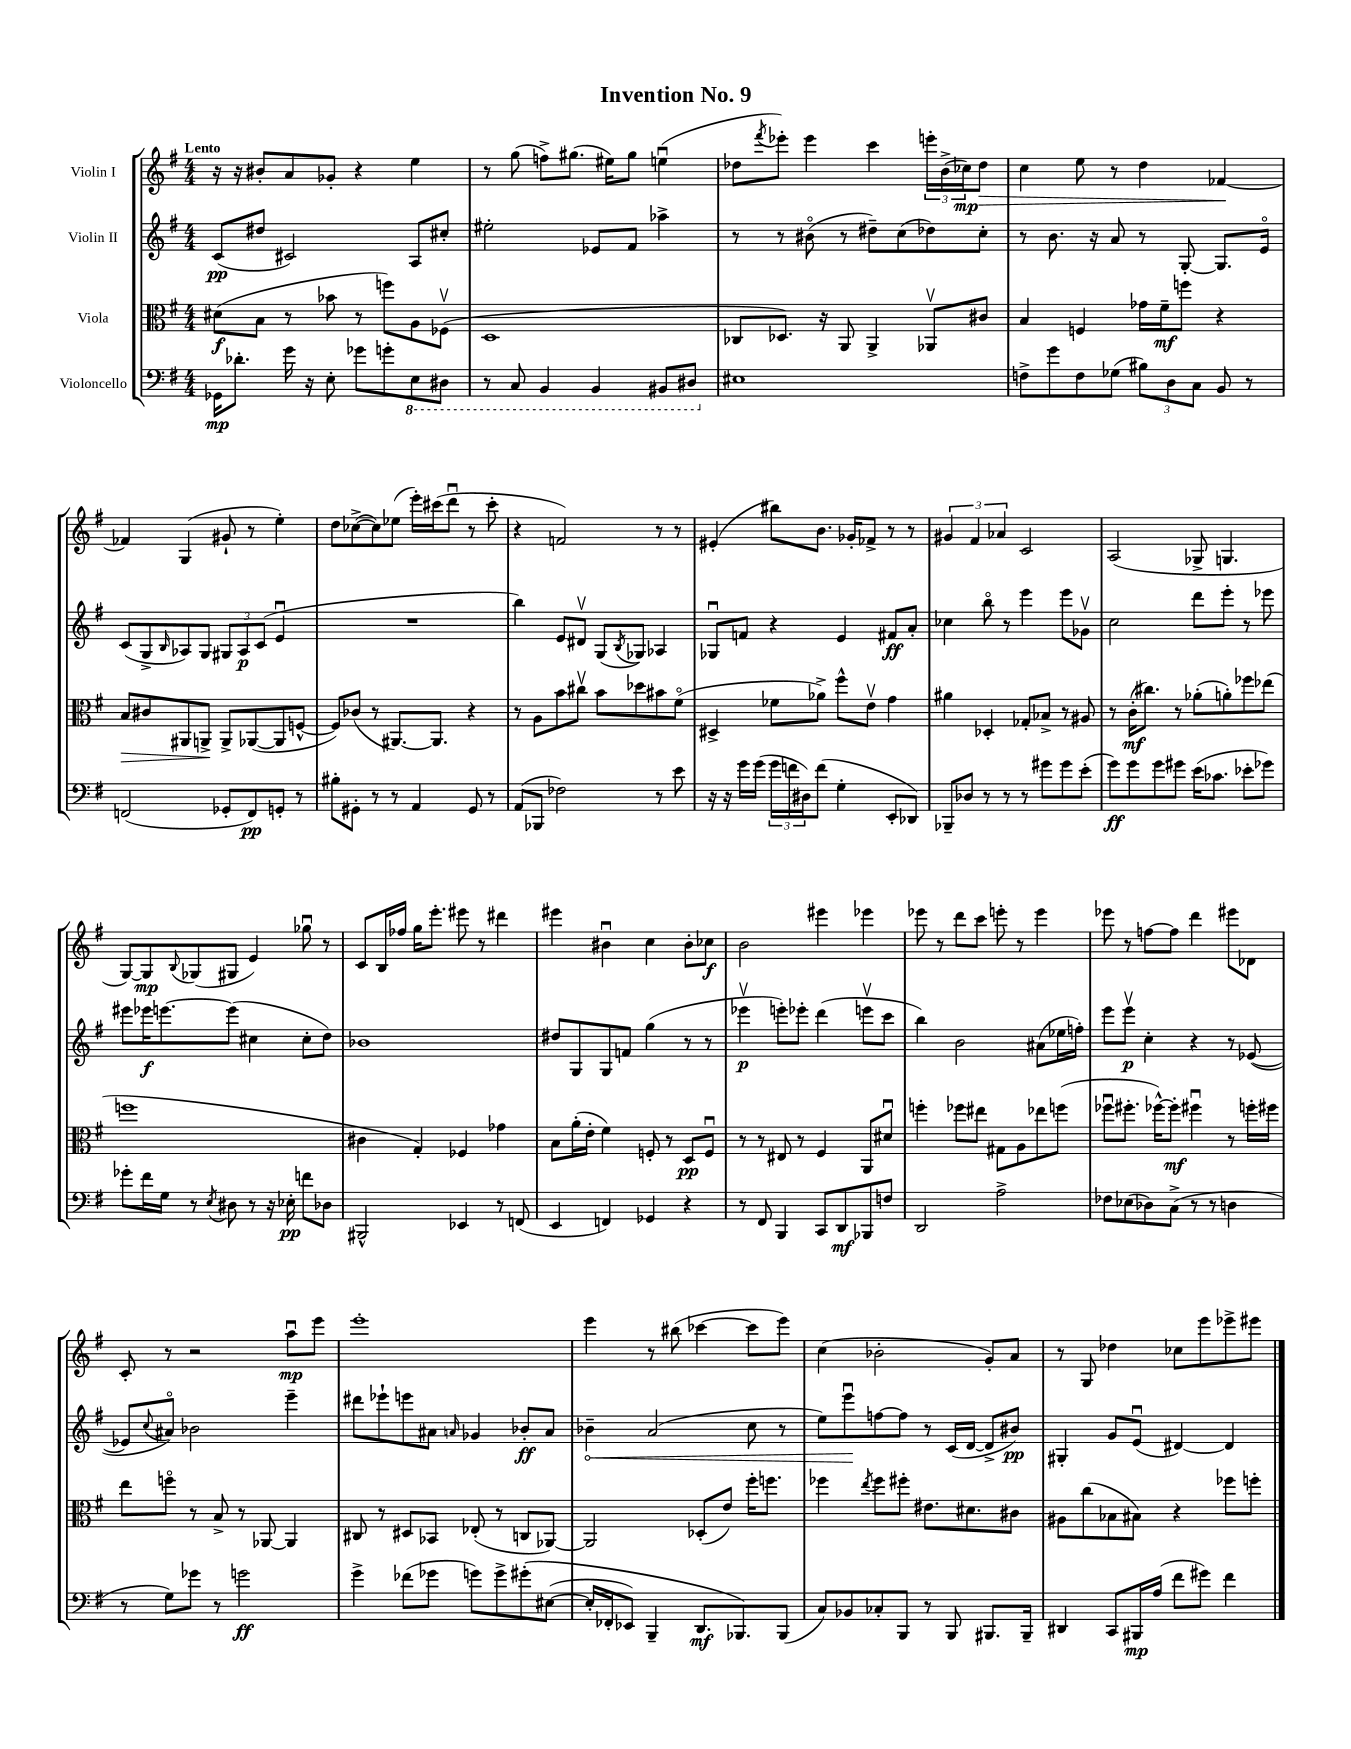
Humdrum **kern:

**kern	**dynam	**kern	**dynam	**kern	**dynam	**kern	**dynam
*part4	*part4	*part3	*part3	*part2	*part2	*part1	*part1
*staff4	*staff4	*staff3	*staff3	*staff2	*staff2	*staff1	*staff1
*I"Violoncello	*	*I"Viola	*	*I"Violin II	*	*I"Violin I	*
*clefF4	*	*clefC3	*	*clefG2	*	*clefG2	*
*k[f#]	*	*k[f#]	*	*k[f#]	*	*k[f#]	*
*M4/4	*	*M4/4	*	*M4/4	*	*M4/4	*
=1	=1	=1	=1	=1	=1	=1	=1
!	!	!	!	!	!	!LO:TX:a:B:t=Lento	!
16GG-X\KL	mp	(8d#X\L	f	(8c/L	pp	16r	.
8.d-X'\J	.	.	.	.	.	16r	.
.	.	8B\J	.	8dd#X/J	.	8b#X'/L	.
16g\	.	8r	.	2c#X/)	.	8a/	.
16r	.	.	.	.	.	.	.
8E'\	.	8b-X\	.	.	.	8g-X'/J	.
8g-X\L	.	8r	.	.	.	4r	.
8gn'\	.	8ffn\L)	.	.	.	.	.
*8ba	*	*	*	*	*	*	*
8EE\	.	8A\	.	8A/L	.	4ee\	.
8DD#X\J	.	(8F-Xv\J	.	8cc#X'/J	.	.	.
=2	=2	=2	=2	=2	=2	=2	=2
8r	.	1D	.	2ee#X'\	.	8r	.
8CC/	.	.	.	.	.	(8gg\	.
4BBB/	.	.	.	.	.	8ffn^\L)	.
.	.	.	.	.	.	(8.gg#X\J	.
4BBB/	.	.	.	8e-X/L	.	.	.
.	.	.	.	.	.	16ee#X\KL)	.
.	.	.	.	8f#/J	.	8gg#\J	.
8BBB#X/L	.	.	.	4aa-X^\	.	(4eenu\	.
8DD#X/J	.	.	.	.	.	.	.
=3	=3	=3	=3	=3	=3	=3	=3
*X8ba	*	*	*	*	*	*	*
1E#X	.	8C-X/L	.	8r	.	8dd-X\L	.
.	.	.	.	.	.	8qfff#/	.
.	.	8.D-X/J)	.	8r	.	8eee-X'\J)	.
.	.	.	.	(8b#X\	.	4eee-\	.
.	.	16r	.	.	.	.	.
.	.	8AA/	.	8r	.	.	.
.	.	4AA^/	.	8dd#X~\L)	.	4ccc\	.
.	.	.	.	(8cc\	.	.	.
.	.	8AA-Xv/L	.	8dd-X\)	.	24eeen'\LL	.
.	.	.	.	.	.	(24b^\	.
.	.	.	.	.	.	24cc-X\J)	mp
!	!	!	!	!	!	!	!LO:HP:b
.	.	8c#X/J	.	8cc'\J	.	8dd-\J	>
=4	=4	=4	=4	=4	=4	=4	=4
8Fn^\L	.	4B/	.	8r	.	4cc\	.
8g\	.	.	.	8.b\	.	.	.
8F\	.	4Fn/	.	.	.	8ee\	.
.	.	.	.	16r	.	.	.
(8G-X\J	.	.	.	8a/	.	8r	.
12B#X\L)	.	16g-X\LL	.	8r	.	4dd\	.
.	.	16f#~\J	mf	.	.	.	.
12D\	.	.	.	.	.	.	.
.	.	8ffn\J	.	[8G'/	.	.	.
12C\J	.	.	.	.	.	.	.
8BB/	.	4r	.	8.G/L]	.	[4f-X/	.
8r	.	.	.	.	.	.	.
.	.	.	.	16e/Jk	.	.	.
.	.	.	.	.	.	.	]
!!LO:LB:g=z
=5	=5	=5	=5	=5	=5	=5	=5
!	!	!	!LO:HP:b	!	!	!	!
(2FFn/	.	8B/L	>	(8c/L	.	4f-X/]	.
.	.	8c#X/	.	8G^/	.	.	.
.	.	.	.	16qqB/	.	.	.
.	.	8AA#X/	.	8A-X/)	.	(4G/	.
.	.	8AAn^/J	.	8G/J	.	.	.
8GG-X'/L	.	8AA^/L	]	12G#X/L	.	8g#X`/	.
.	.	.	.	12A-/	p	.	.
8FF/)	pp	([8AA-X/	.	.	.	8r	.
.	.	.	.	(12c/J	.	.	.
8GGn'/J	.	8AA-/]	.	4eu/	.	4ee'\)	.
8r	.	[8Fn^^/J	.	.	.	.	.
=6	=6	=6	=6	=6	=6	=6	=6
8B#X'\L	.	8F/L])	.	1r	.	8dd\L	.
8GG#X'\J	.	(8c-X/J	.	.	.	([8cc-X^\	.
8r	.	8r	.	.	.	8cc-\])	.
8r	.	[8.AA#X/L)	.	.	.	(8ee-X\J	.
4AA/	.	.	.	.	.	16eee'\LL)	.
.	.	8.AA#/J]	.	.	.	(16ccc#X\J	.
.	.	.	.	.	.	8dddu\J	.
8GG#/	.	4r	.	.	.	8r	.
8r	.	.	.	.	.	8ccc#'\	.
=7	=7	=7	=7	=7	=7	=7	=7
(8AA/L	.	8r	.	4bb\)	.	4r	.
8BBB-X/J	.	8A\L	.	.	.	.	.
2F-X\)	.	8b\	.	8e/L	.	2fn/)	.
.	.	8cc#Xv\J	.	8d#Xv/J	.	.	.
.	.	8b\L	.	(8G/L	.	.	.
.	.	.	.	8qB/	.	.	.
.	.	8dd-X\	.	8G-X/J)	.	.	.
8r	.	8b#X\	.	4A-X/	.	8r	.
8e\	.	(8f#\J	.	.	.	8r	.
=8	=8	=8	=8	=8	=8	=8	=8
16r	.	4D#X^/	.	8G-Xu/L	.	(4e#X'/	.
16r	.	.	.	.	.	.	.
16g\LL	.	.	.	8fn/J	.	.	.
(16g\JJ	.	.	.	.	.	.	.
24g\LL	.	8f-X\L	.	4r	.	8bb#X\L)	.
24fn\	.	.	.	.	.	.	.
24D#X\J)	.	.	.	.	.	.	.
(8f\J	.	8a-X^\J)	.	.	.	8.b\J	.
4G'\	.	8ff#^^\L	.	4e/	.	.	.
.	.	.	.	.	.	16g-X'/KL	.
.	.	8ev\J	.	.	.	8f-X^/J	.
8EE'/L	.	4g\	.	8f#X/L	ff	8r	.
8DD-X/J)	.	.	.	8a'/J	.	8r	.
=9	=9	=9	=9	=9	=9	=9	=9
8BBB-X~/L	.	4a#X\	.	4cc-X\	.	6g#X/	.
8D-X/J	.	.	.	.	.	.	.
.	.	.	.	.	.	6f#/	.
8r	.	4D-X'/	.	8bb\	.	.	.
.	.	.	.	.	.	6a-X/	.
8r	.	.	.	8r	.	.	.
8r	.	8G-X'/L	.	4eee\	.	2c/	.
8g#X\L	.	8B-X^/J	.	.	.	.	.
8g#\	.	8r	.	8eee\L	.	.	.
(8e'\J	.	8A#X/	.	8g-Xv\J	.	.	.
=10	=10	=10	=10	=10	=10	=10	=10
8g\L)	ff	8r	.	2cc\	.	(2A/	.
8g\	.	(16c'\KL	mf	.	.	.	.
.	.	8.cc#X\J)	.	.	.	.	.
8g\	.	.	.	.	.	.	.
8g#X\J	.	8r	.	.	.	.	.
(16e\KL	.	(8a-X'\L	.	8ddd\L	.	8G-X^/	.
8.c-X\J	.	.	.	.	.	.	.
.	.	8an'\)	.	8eee'\J	.	4.Gn/	.
8e-X'\L	.	8ff-X\	.	8r	.	.	.
8g-X\J)	.	(8ee-X\J	.	8eee-X\	.	.	.
!!LO:LB:g=z
=11	=11	=11	=11	=11	=11	=11	=11
8g-X'\L	.	1ffn	.	8eee#X\L	.	[8G/L)	.
16f#\L	.	.	.	16eee-X\K	f	8G/]	mp
16G\JJ	.	.	.	[8.eeen\	.	.	.
.	.	.	.	.	.	8qqB/	.
8r	.	.	.	.	.	(8G-X/	.
8qE/	.	.	.	.	.	.	.
8D#X\	.	.	.	(8eee\J]	.	8G#X/J	.
8r	.	.	.	4cc#X\	.	4e/)	.
16r	.	.	.	.	.	.	.
16E-X'\	pp	.	.	.	.	.	.
8fn\L	.	.	.	8cc#'\L	.	8gg-Xu\	.
8D-X\J	.	.	.	8dd\J)	.	8r	.
=12	=12	=12	=12	=12	=12	=12	=12
2BBB#X^^/	.	4c#X\	.	1b-X	.	8c/L	.
.	.	.	.	.	.	16B/L	.
.	.	.	.	.	.	16ff-X/JJ	.
.	.	4G'/)	.	.	.	16gg\KL	.
.	.	.	.	.	.	8.eee'\J	.
4EE-X/	.	4F-X/	.	.	.	8eee#X\	.
.	.	.	.	.	.	8r	.
8r	.	4g-X\	.	.	.	4ddd#X\	.
(8FFn/	.	.	.	.	.	.	.
=13	=13	=13	=13	=13	=13	=13	=13
4EE/	.	8B\L	.	8dd#X/L	.	4eee#X\	.
.	.	(16a'\L	.	8G/	.	.	.
.	.	16e'\JJ	.	.	.	.	.
4FFn/)	.	4f#\)	.	8G/	.	4b#Xu\	.
.	.	.	.	8fn/J	.	.	.
4GG-X/	.	8Fn'/	.	(4gg\	.	4cc\	.
.	.	8r	.	.	.	.	.
4r	.	8D/L	pp	8r	.	8b#'\L	.
.	.	8Fu/J	.	8r	.	8cc-X\J	f
=14	=14	=14	=14	=14	=14	=14	=14
8r	.	8r	.	4eee-Xv\	p	2b\	.
8FF#/	.	8r	.	.	.	.	.
4BBB/	.	8E#X/	.	8eeen'\L)	.	.	.
.	.	8r	.	8eee-X'\J	.	.	.
8CC/L	.	4F#/	.	(4ddd\	.	4eee#X\	.
8DD/	mf	.	.	.	.	.	.
8BBB-X/	.	8AA/L	.	8eeenv\L	.	4eee-X\	.
8Fn/J	.	8d#Xu/J	.	8ccc\J	.	.	.
=15	=15	=15	=15	=15	=15	=15	=15
2DD/	.	4ffn'\	.	4bb\)	.	8eee-X\	.
.	.	.	.	.	.	8r	.
.	.	8ff-X\L	.	2b\	.	8ddd\L	.
.	.	8ee#X\J	.	.	.	8ccc\J	.
2A^\	.	8G#X\L	.	.	.	8eeen'\	.
.	.	8A\	.	.	.	8r	.
.	.	8ee-X\	.	(8a#X\L	.	4eee\	.
.	.	(8ffn\J	.	16ee-X\L	.	.	.
.	.	.	.	16ffn'\JJ)	.	.	.
=16	=16	=16	=16	=16	=16	=16	=16
8F-X\L	.	8ff-Xu\L	.	8eee\L	.	8eee-X\	.
(8E-X\	.	8.ff#X'\J	.	8eeev\J	p	8r	.
8D-X\)	.	.	.	4cc'\	.	[8ffn\L	.
.	.	[16ff-X^^\KL)	.	.	.	.	.
(8C^\J	.	8ff-'\J]	mf	.	.	8ff\J]	.
8r	.	4ff#Xu\	.	4r	.	4ddd\	.
8r	.	.	.	.	.	.	.
4Dn\	.	8r	.	8r	.	8eee#X\L	.
.	.	16ffn'\LL	.	([8e-X/	.	8d-X\J	.
.	.	16ff#X\JJ	.	.	.	.	.
!!LO:LB:g=z
=17	=17	=17	=17	=17	=17	=17	=17
8r	.	8ee\L	.	8e-X/L]	.	8c'/	.
.	.	.	.	8qqcc/	.	.	.
8G\L)	.	8ffn\J	.	8a#X/J)	.	8r	.
8g-X\J	.	8r	.	2b-X\	.	2r	.
8r	.	8B^/	.	.	.	.	.
2gn\	ff	8r	.	.	.	.	.
.	.	[8AA-X/	.	.	.	.	.
.	.	4AA-/]	.	4eee~\	.	8aau\L	mp
.	.	.	.	.	.	8eee\J	.
=18	=18	=18	=18	=18	=18	=18	=18
4g^\	.	8C#X/	.	8ddd#X\L	.	1eee'	.
.	.	8r	.	8eee-X`\	.	.	.
(8f-X\L	.	8D#X/L	.	8eeen\	.	.	.
8g-X\J	.	8BB-X/J	.	8a#X\J	.	.	.
.	.	.	.	16qqan/	.	.	.
8gn\L)	.	(8E-X'/	.	4g-X/	.	.	.
8g^\	.	8r	.	.	.	.	.
(8g#X'\	.	8Cn/L	.	8b-X'/L	ff	.	.
([8E#X\J	.	[8AA-X/J)	.	8a/J	.	.	.
=19	=19	=19	=19	=19	=19	=19	=19
!	!	!	!	!	!LO:HP:b	!	!
16E#'/LL]	.	2AA-/]	.	4b-X~\	<	4eee\	.
16FF-X'/J	.	.	.	.	.	.	.
8EE-X/J)	.	.	.	.	.	.	.
4BBB~/	.	.	.	(2a/	.	8r	.
.	.	.	.	.	.	(8bb#X\	.
8.DD/L	mf	(8D-X'/L	.	.	.	[4ccc-X\	.
.	.	8e/J)	.	.	.	.	.
8.BBB-X/)	.	.	.	.	.	.	.
.	.	16ff#'\KL	.	8cc\	.	8ccc-\L]	.
.	.	8.ffn\J	.	.	.	.	.
(8BBB-/J	.	.	.	8r	.	8eee\J)	.
=20	=20	=20	=20	=20	=20	=20	=20
8C/L)	.	4ff-X\	.	8ee\L)	.	(4cc\	.
8BB-X/	.	.	.	8eeeu\	.	.	.
.	.	8qee/	.	.	.	.	.
8C-X'/	.	8ff-\L	.	[8ffn\	[	2b-X'\	.
8BBB/J	.	8ff#X'\J	.	8ff\J]	.	.	.
8r	.	8.e#X\L	.	8r	.	.	.
8BBB/	.	.	.	(16c/LL	.	.	.
.	.	8.d#X\	.	[16d/JJ	.	.	.
8.BBB#X/L	.	.	.	8d^/L]	.	8g'/L)	.
.	.	8c#X\J	.	8b#X/J)	pp	8a/J	.
16BBB#~/Jk	.	.	.	.	.	.	.
=21	=21	=21	=21	=21	=21	=21	=21
4DD#X/	.	8A#X\L	.	4G#X'/	.	8r	.
.	.	(8cc\	.	.	.	8G/	.
8CC/L	.	8B-X\	.	8g/L	.	4dd-X\	.
16BBB#X/L	mp	8B#X\J)	.	(8eu/J	.	.	.
(16A/JJ	.	.	.	.	.	.	.
8f#\L	.	4r	.	[4d#X/)	.	8cc-X\L	.
8g#X\J)	.	.	.	.	.	8eee\	.
4f#\	.	8ff-X\L	.	4d#/]	.	8eee-X^\	.
.	.	8ffn'\J	.	.	.	8eee#X\J	.
==	==	==	==	==	==	==	==
*-	*-	*-	*-	*-	*-	*-	*-
